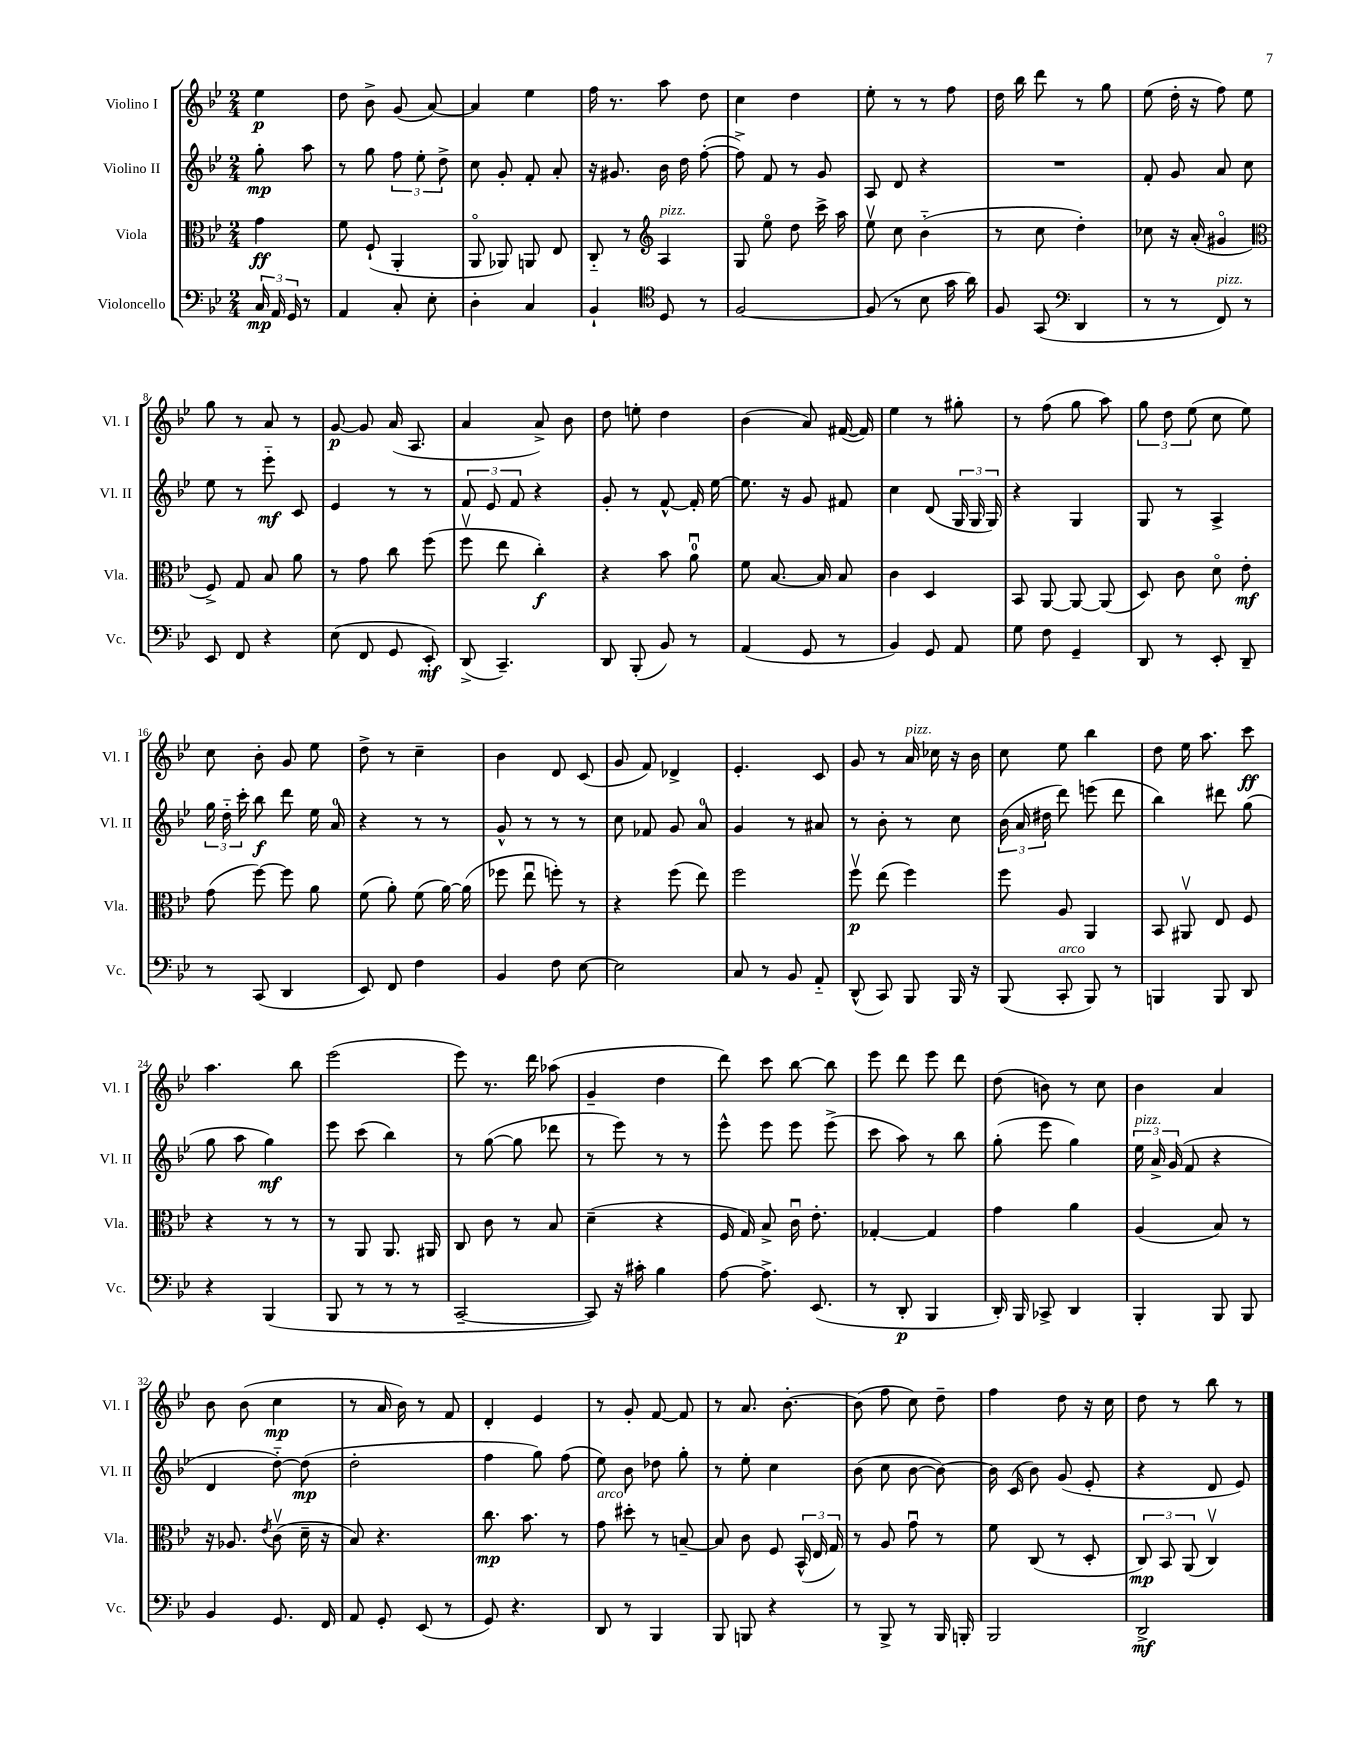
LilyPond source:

<<
\new StaffGroup <<
\new Staff = "s0" \with { instrumentName = "Violino I" shortInstrumentName = "Vl. I" } {
    \clef treble \key bes \major \numericTimeSignature \time 2/4 \partial 4
    \autoBeamOff ees''4\p |
    d''8 bes'8-> g'8( a'8~) |
    a'4 ees''4 |
    f''16 r8. a''8 d''8 |
    c''4 d''4 |
    ees''8-. r8 r8 f''8 |
    d''16 bes''16 d'''8 r8 g''8 |
    ees''8( d''16-. r16 f''8) ees''8 |
    g''8 r8 a'8 r8 |
    g'8~\p g'8 a'16( a8. |
    a'4 a'8->) bes'8 |
    d''8 e''8-. d''4 |
    bes'4( a'8) fis'16~( fis'16) |
    ees''4 r8 gis''8-. |
    r8 f''8( g''8 a''8) |
    \tuplet 3/2 { g''8 d''8 ees''8( } c''8 ees''8) |
    c''8 bes'8-. g'8 ees''8 |
    d''8-> r8 c''4-- |
    bes'4 d'8 c'8( |
    g'8 f'8) des'4-> |
    ees'4.-. c'8 |
    g'8 r8 a'16^\markup { \italic "pizz." } ces''16 r16 bes'16 |
    c''8 ees''8 bes''4 |
    d''8 ees''16 a''8. c'''8\ff |
    a''4. bes''8 |
    ees'''2( |
    ees'''8) r8. d'''16 aes''8( |
    g'4-- d''4 |
    d'''8) c'''8 bes''8~ bes''8 |
    ees'''8 d'''8 ees'''8 d'''8 |
    d''8( b'8) r8 c''8 |
    bes'4 a'4 |
    bes'8 bes'8( c''4\mp |
    r8 a'16 bes'16) r8 f'8 |
    d'4-. ees'4 |
    r8 g'8-. f'8~ f'8 |
    r8 a'8. bes'8.~-. |
    bes'8( f''8 c''8) d''8-- |
    f''4 d''8 r16 c''16 |
    d''8 r8 bes''8 r8 \bar "|." |
}
\new Staff = "s1" \with { instrumentName = "Violino II" shortInstrumentName = "Vl. II" } {
    \clef treble \key bes \major \numericTimeSignature \time 2/4 \partial 4
    \autoBeamOff g''8-.\mp a''8 |
    r8 g''8 \tuplet 3/2 { f''8 ees''8-. d''8-> } |
    c''8 g'8-. f'8-. a'8-. |
    r16 gis'8. bes'16 d''16 f''8~-.( |
    f''8->) f'8 r8 g'8 |
    a8 d'8 r4 |
    R2 |
    f'8-. g'8 a'8 c''8 |
    ees''8 r8 ees'''8-_\mf c'8 |
    ees'4 r8 r8 |
    \tuplet 3/2 { f'8 ees'8 f'8 } r4 |
    g'8-. r8 f'8~-^ f'16-. ees''16~ |
    ees''8. r16 g'8 fis'8 |
    c''4 d'8( \tuplet 3/2 { g16 g16 g16) } |
    r4 g4 |
    g8 r8 a4-> |
    \tuplet 3/2 { g''16 d''16-_ c'''16-. } bes''8\f d'''8 ees''16 a'16-0 |
    r4 r8 r8 |
    g'8-^ r8 r8 r8 |
    c''8 fes'8 g'8 a'8-0 |
    g'4 r8 ais'8 |
    r8 bes'8-. r8 c''8 |
    \tuplet 3/2 { bes'16( a'16 dis''16 } d'''8) e'''8( d'''8 |
    bes''4) dis'''8 g''8( |
    g''8 a''8 g''4\mf) |
    ees'''8 c'''8( bes''4) |
    r8 g''8~( g''8 des'''8 |
    r8 ees'''8) r8 r8 |
    ees'''8-^ ees'''8 ees'''8 ees'''8->( |
    c'''8 a''8) r8 bes''8 |
    g''8-.( ees'''8 g''4) |
    \tuplet 3/2 { ees''16^\markup { \italic "pizz." } a'16-> g'16( } f'8 r4 |
    d'4 d''8~-_) d''8\mp( |
    d''2-. |
    f''4 g''8) f''8( |
    ees''8) bes'8 des''8 g''8-. |
    r8 ees''8-. c''4 |
    bes'8( c''8 bes'8~ bes'8~) |
    bes'16 c'16( bes'8) g'8( ees'8-. |
    r4 d'8 ees'8) \bar "|." |
}
\new Staff = "s2" \with { instrumentName = "Viola" shortInstrumentName = "Vla." } {
    \clef alto \key bes \major \numericTimeSignature \time 2/4 \partial 4
    \autoBeamOff g'4\ff |
    f'8 f8-!( a,4-. |
    a,8\flageolet aes,8) a,8 ees8 |
    c8-_ r8 \clef treble a4^\markup { \italic "pizz." } |
    g8 ees''8\flageolet d''8 c'''16-> a''16 |
    ees''8\upbow c''8 bes'4-_( |
    r8 c''8 d''4-.) |
    ces''8 r16 a'16-.( gis'4\flageolet |
    \clef alto f8->) g8 bes8 a'8 |
    r8 g'8 c''8 f''8( |
    f''8\upbow ees''8 c''4-.\f) |
    r4 bes'8 a'8-0\downbow |
    f'8 bes8.~ bes16 bes8 |
    c'4 d4 |
    bes,8 a,8~ a,8~ a,8( |
    d8) c'8 d'8\flageolet ees'8-.\mf |
    g'8( f''8~) f''8 a'8 |
    f'8( a'8-.) f'8( a'16~) a'16( |
    fes''8 ees''8\downbow f''8-.) r8 |
    r4 f''8( ees''8) |
    f''2 |
    f''8\upbow\p ees''8( f''4) |
    f''8 a8 a,4 |
    bes,8 ais,8\upbow ees8 f8 |
    r4 r8 r8 |
    r8 a,8 a,8. ais,16 |
    c8 c'8 r8 bes8 |
    d'4--( r4 |
    f16 g16) bes8-> c'16\downbow ees'8.-. |
    ges4~-. ges4 |
    g'4 a'4 |
    a4( bes8) r8 |
    r16 aes8. \acciaccatura { ees'8 } c'8\upbow( d'16-- r16 |
    bes8) r4. |
    c''8.\mp bes'8. r8 |
    g'8^\markup { \italic "arco" } dis''8-. r8 b8~-- |
    b8 c'8 f8 \tuplet 3/2 { bes,16-^( ees16 g16) } |
    r8 a8 g'8\downbow r8 |
    f'8 c8( r8 d8-. |
    \tuplet 3/2 { c8\mp) bes,8 a,8( } c4\upbow) \bar "|." |
}
\new Staff = "s3" \with { instrumentName = "Violoncello" shortInstrumentName = "Vc." } {
    \clef bass \key bes \major \numericTimeSignature \time 2/4 \partial 4
    \autoBeamOff \tuplet 3/2 { c16\mp a,16 g,16 } r8 |
    a,4 c8-. ees8-. |
    d4-. c4 |
    bes,4-! \clef tenor d8 r8 |
    f2~ |
    f8( r8 bes8 g'16 a'16) |
    f8 g,8( \clef bass d,4 |
    r8 r8 f,8^\markup { \italic "pizz." }) r8 |
    ees,8 f,8 r4 |
    ees8( f,8 g,8 ees,8-.\mf) |
    d,8->( c,4.--) |
    d,8 bes,,8-.( bes,8) r8 |
    a,4( g,8 r8 |
    bes,4) g,8 a,8 |
    g8 f8 g,4-- |
    d,8 r8 ees,8-. d,8-- |
    r8 c,8( d,4 |
    ees,8) f,8 f4 |
    bes,4 f8 ees8~ |
    ees2 |
    c8 r8 bes,8 a,8-_ |
    d,8-^( c,8) bes,,8 bes,,16 r16 |
    bes,,8( c,8-.^\markup { \italic "arco" } bes,,8) r8 |
    b,,4 b,,8 d,8 |
    r4 bes,,4( |
    bes,,8 r8 r8 r8 |
    c,2~-- |
    c,8) r16 cis'16-. bes4 |
    a8~ a8.-> ees,8.( |
    r8 d,8-.\p bes,,4 |
    d,16-.) bes,,16 ces,8-> d,4 |
    bes,,4-. bes,,8 bes,,8 |
    bes,4 g,8. f,16 |
    a,8 g,8-. ees,8( r8 |
    g,8) r4. |
    d,8 r8 bes,,4 |
    bes,,8 b,,8 r4 |
    r8 bes,,8-> r8 bes,,16 b,,16-. |
    bes,,2 |
    d,2->\mf \bar "|." |
}
>>
>>
